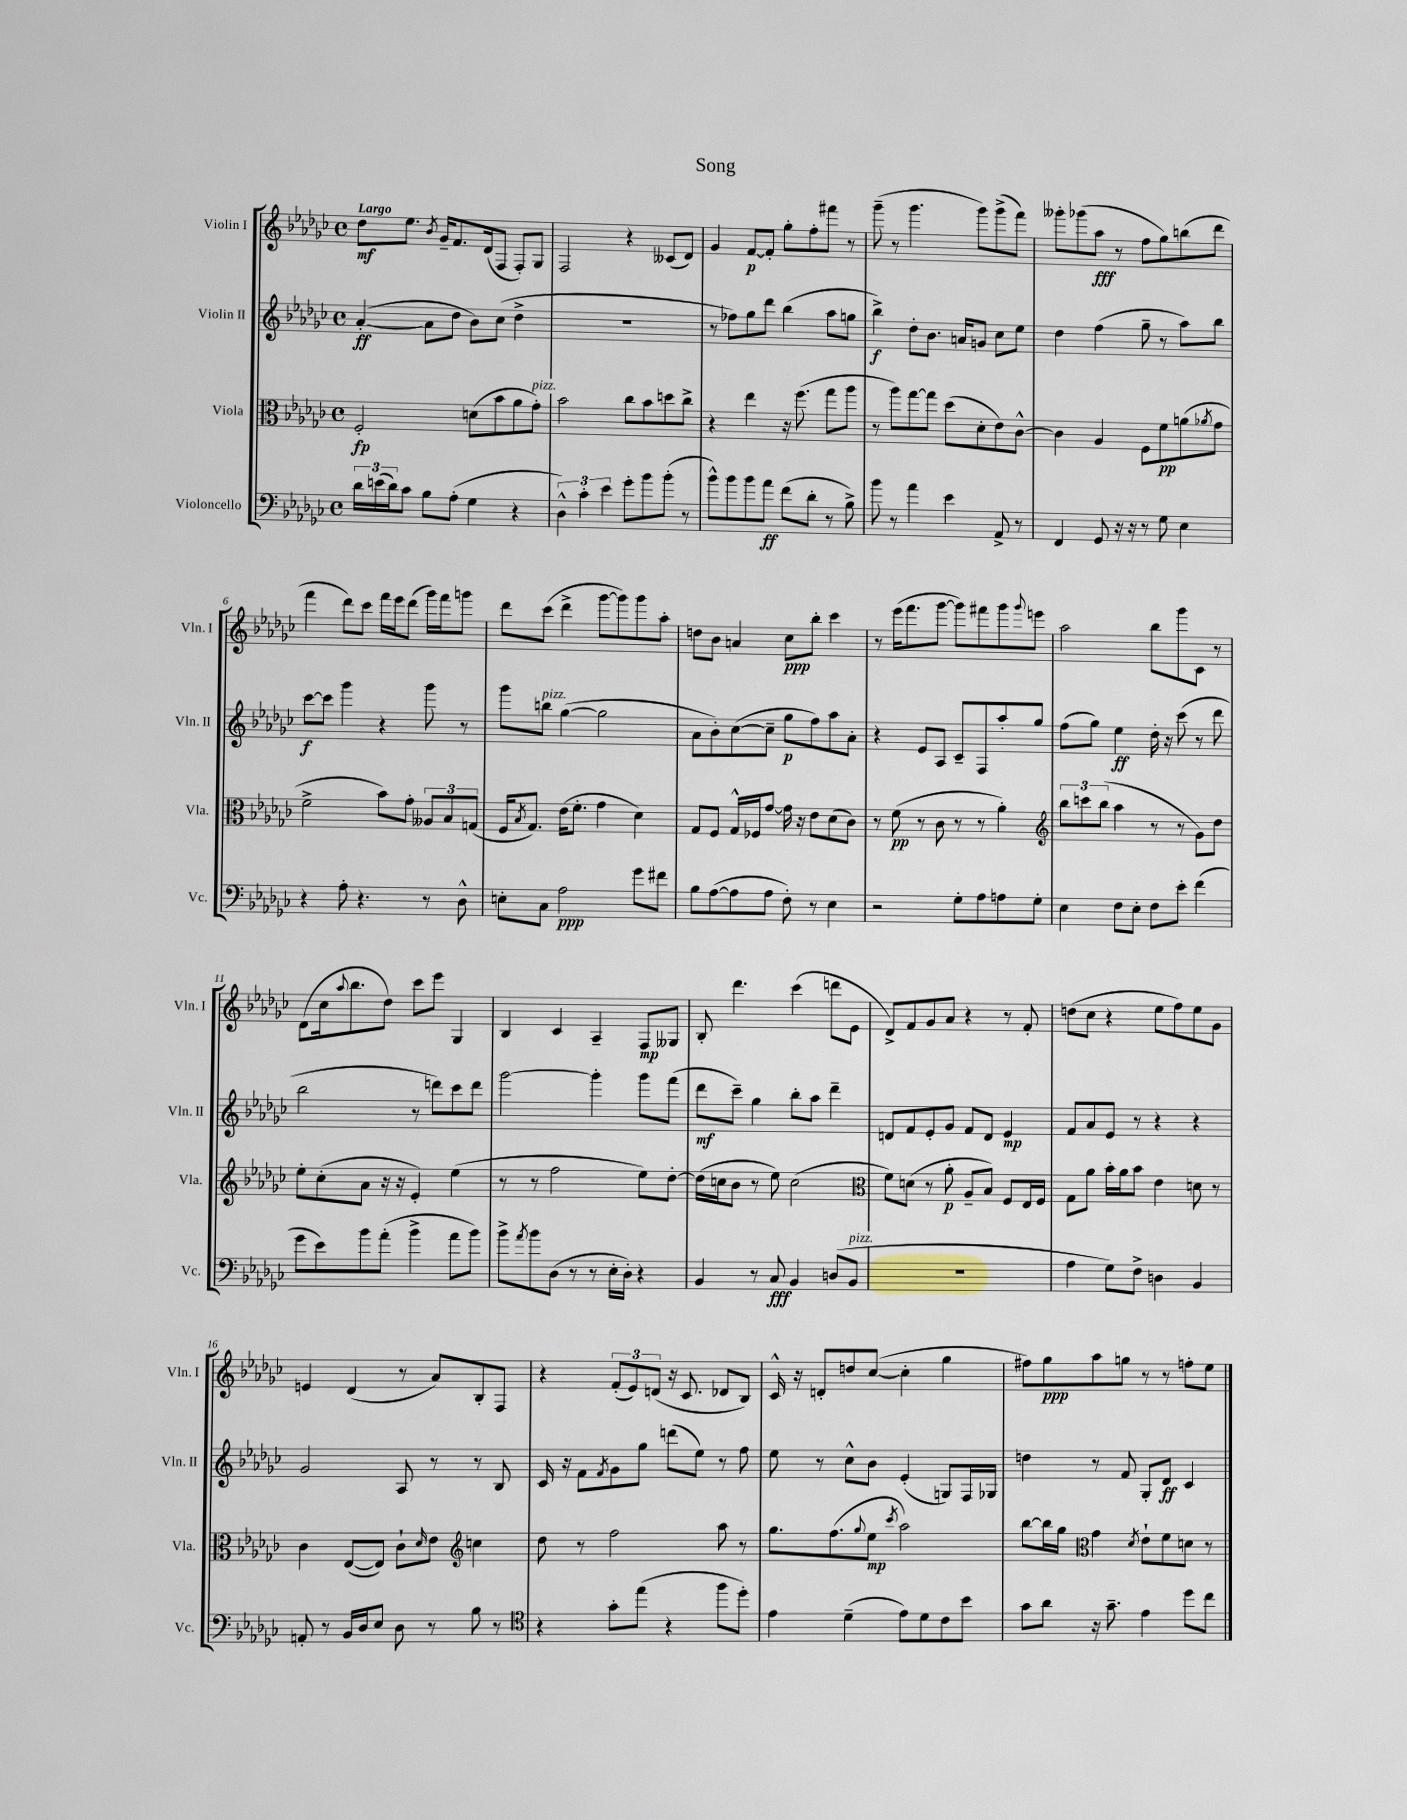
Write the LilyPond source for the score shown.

\header { title = "Song" }
<<
\new StaffGroup <<
\new Staff = "s0" \with { instrumentName = "Violin I" shortInstrumentName = "Vln. I" } {
    \clef treble \key ges \major \defaultTimeSignature \time 4/4 \tempo "Largo"
    des''8\mf ees''8. \acciaccatura { bes'8 } ges'16-- f'8. des'16( f8 f8-.) ges8 |
    f2 r4 ceses'8( des'8) |
    ges'4 f'8~\p f'8-. ges''8-. f''8-. fis'''8 r8 |
    ges'''8--( r8 ges'''4. ges'''8) ges'''8->( f'''8) |
    geses'''8-. ges'''8( aes''8\fff r8 f''8 ges''8) b''8( des'''8 |
    f'''4 des'''8) ces'''8 f'''16 ees'''16 des'''8( ges'''16) f'''16 g'''8 |
    des'''8 ces'''8( des'''4-> ges'''8~ ges'''8) ges'''8 aes''8-. |
    d''8 bes'8 a'4 ces''8\ppp bes''8-. ces'''4 |
    r8 ees'''16( f'''8. ges'''8~ ges'''8) fis'''8 ges'''8 \appoggiatura { ges'''8 } e'''8 |
    aes''2 bes''8 ges'''8 ces'8 r8 |
    des'8( ces''16 \appoggiatura { aes''8 } bes''8. des''8) ces'''8 ees'''8 ges4 |
    bes4 ces'4 aes4-- f8\mp geses8 |
    bes8-. des'''4. ces'''4( d'''8 ees'8 |
    des'8->) f'8 ges'8 aes'8 r4 r8 f'8-. |
    d''8( ces''8 r4 ees''8 f''8) ees''8 ges'8 |
    e'4 des'4( r8 aes'8) bes8-. f8 |
    r4 \tuplet 3/2 { f'8-.( ees'8) d'8( } r16 ces'8. des'8 bes8) |
    ces'16-^ r16 d'8-. d''8 ces''8~( ces''4-. ges''4 |
    fis''8) ges''8\ppp aes''8 g''8 r8 r8 f''8-. ees''8 \bar "|." |
}
\new Staff = "s1" \with { instrumentName = "Violin II" shortInstrumentName = "Vln. II" } {
    \clef treble \key ges \major \defaultTimeSignature \time 4/4
    aes'4~-.\ff( aes'8 des''8 bes'8) ces''8( des''4-> |
    R1 |
    r8 fes''8) ges''8 des'''8 bes''4( aes''8 g''8 |
    bes''4->\f) des''8-. bes'8. a'16 g'8 ces''8 ees''8 |
    des''4 f''4( ges''8-- r8 aes''8) bes''8 |
    ces'''8~\f ces'''8 ges'''4 r4 ges'''8 r8 |
    ges'''8 b''8^\markup { \italic "pizz." } ges''4~( ges''2 |
    aes'8 bes'8-.) ces''8~( ces''8-- ges''8\p f''8) aes''8 aes'8-. |
    r4 ees'8 aes8 ces'8-- f8 aes''8-. ges''8 |
    f''8( ges''8) ees''4\ff des''16-. r16 ces'''8( r8 des'''8 |
    bes''2 r8 d'''8) ces'''8 d'''8 |
    ges'''2~ ges'''4-. ges'''8 f'''8( |
    des'''8\mf ces'''8--) ges''4 bes''8-. aes''8 des'''4-- |
    d'8 f'8 ees'8-. ges'8 f'8 d'8 ees'4\mp |
    f'8 aes'8 ees'8 r8 r4 r4 |
    ges'2 aes8 r8 r8 bes8 |
    ces'16 r16 f'8 \acciaccatura { f'8 } ges'8 ges''8 d'''8( ees''8) r8 f''8 |
    ees''8 r8 ces''8-^ bes'8 ees'4-.( g8) f16 ges16 |
    d''4 r8 f'8 ges8-. des'8\ff ces'4 \bar "|." |
}
\new Staff = "s2" \with { instrumentName = "Viola" shortInstrumentName = "Vla." } {
    \clef alto \key ges \major \defaultTimeSignature \time 4/4
    f2-.\fp d'8( bes'8 aes'8 ges'8-.^\markup { \italic "pizz." }) |
    bes'2 ces''8 bes'8 d''8 ces''8-> |
    r4 ees''4 r16 f''8.( ges''8 aes''8 |
    r8 aes''8) ges''8~ ges''8 des''8( des'8-. ees'8) ces'8~-^ |
    ces'4 aes4 f8 f'8\pp a'8( \acciaccatura { aes'8 } ges'8 |
    f'2-> bes'8) ges'8-. \tuplet 3/2 { aeses8 bes8 g8( } |
    f16 \acciaccatura { bes8 } ges8.) ees'16( f'8.-. ges'4 des'4) |
    ges8 f8 ges16-^ fes16 ges'8~ ges'16 r16 ees'8 des'8( ces'8) |
    r8 f'8\pp( r8 ces'8 r8 r8 aes'4-.) |
    \clef treble \tuplet 3/2 { bes''8 c'''8 bes''8( } aes''4 r8 r8 ges'8) des''8 |
    ees''8-. ces''8-.( aes'8 r16 r16 ees'4-.) ees''4( |
    r8 r8 f''2 ees''8) des''8~-. |
    des''16( c''16 bes'8 r8 ees''8) c''2( |
    \clef alto f'8) d'8( r8 aes'8-.\p aes8-- bes8) f8 ees16 f16 |
    ges8 aes'8 bes'16-. aes'16 bes'8 ees'4 d'8 r8 |
    ces'4 ees8~( ees8) ces'8-! \grace { des'16 } ees'8 \clef treble c''4 |
    des''8 r8 f''2 aes''8 r8 |
    ges''8. f''8.( \appoggiatura { ges''8 } ees''8\mp \acciaccatura { ces'''8 } aes''2) |
    bes''8~ bes''16 ges''16 \clef alto ges'4 \acciaccatura { des'8 } ees'8-! f'8 d'8 r8 \bar "|." |
}
\new Staff = "s3" \with { instrumentName = "Violoncello" shortInstrumentName = "Vc." } {
    \clef bass \key ges \major \defaultTimeSignature \time 4/4
    \tuplet 3/2 { des'16 e'16( des'16) } ces'8 bes8 aes8-.( ges4 r4 |
    \tuplet 3/2 { des4-^) ces'4-. ees'4 } ges'8-. bes'8 bes'8-.( r8 |
    bes'8-^) bes'8 bes'8 aes'8\ff f'8( des'8-. r8 bes8->) |
    bes'8 r8 aes'4 ees'4 aes,8-> r8 |
    f,4 ges,8 r16 r16 r8 ges8 ees4 |
    r4 aes8-. r4. r8 des8-^ |
    e8-. ces8 aes2\ppp ges'8 fis'8 |
    bes8 aes8~( aes8 aes8 f8-.) r8 ees4 |
    r2 ges8-. aes8 a8 ges8-. |
    ees4 f8 ees8-. f8 ees'8-. f'4( |
    ges'8 ees'8) bes'8 aes'8-.( bes'4-> aes'8 bes'8) |
    bes'8-> \acciaccatura { aes'8 } bes'8 des8( r8 r8 ees16-. des16-.) r4 |
    bes,4 r8 ces8\fff bes,4 d8( bes,8^\markup { \italic "pizz." } |
    R1 |
    aes4 ges8) f8-> d4 bes,4 |
    a,8-. r8 bes,16 des16 ees8 des8 r8 bes8 r8 |
    \clef tenor r4 ges'8-. ees''8( r4 f''8 des''8-.) |
    ees'4 des'4--( ees'8) des'8 ces'8 bes'8 |
    ges'8 aes'8 r16 ges'8.-- ees'4 des''8 ces''8 \bar "|." |
}
>>
>>
